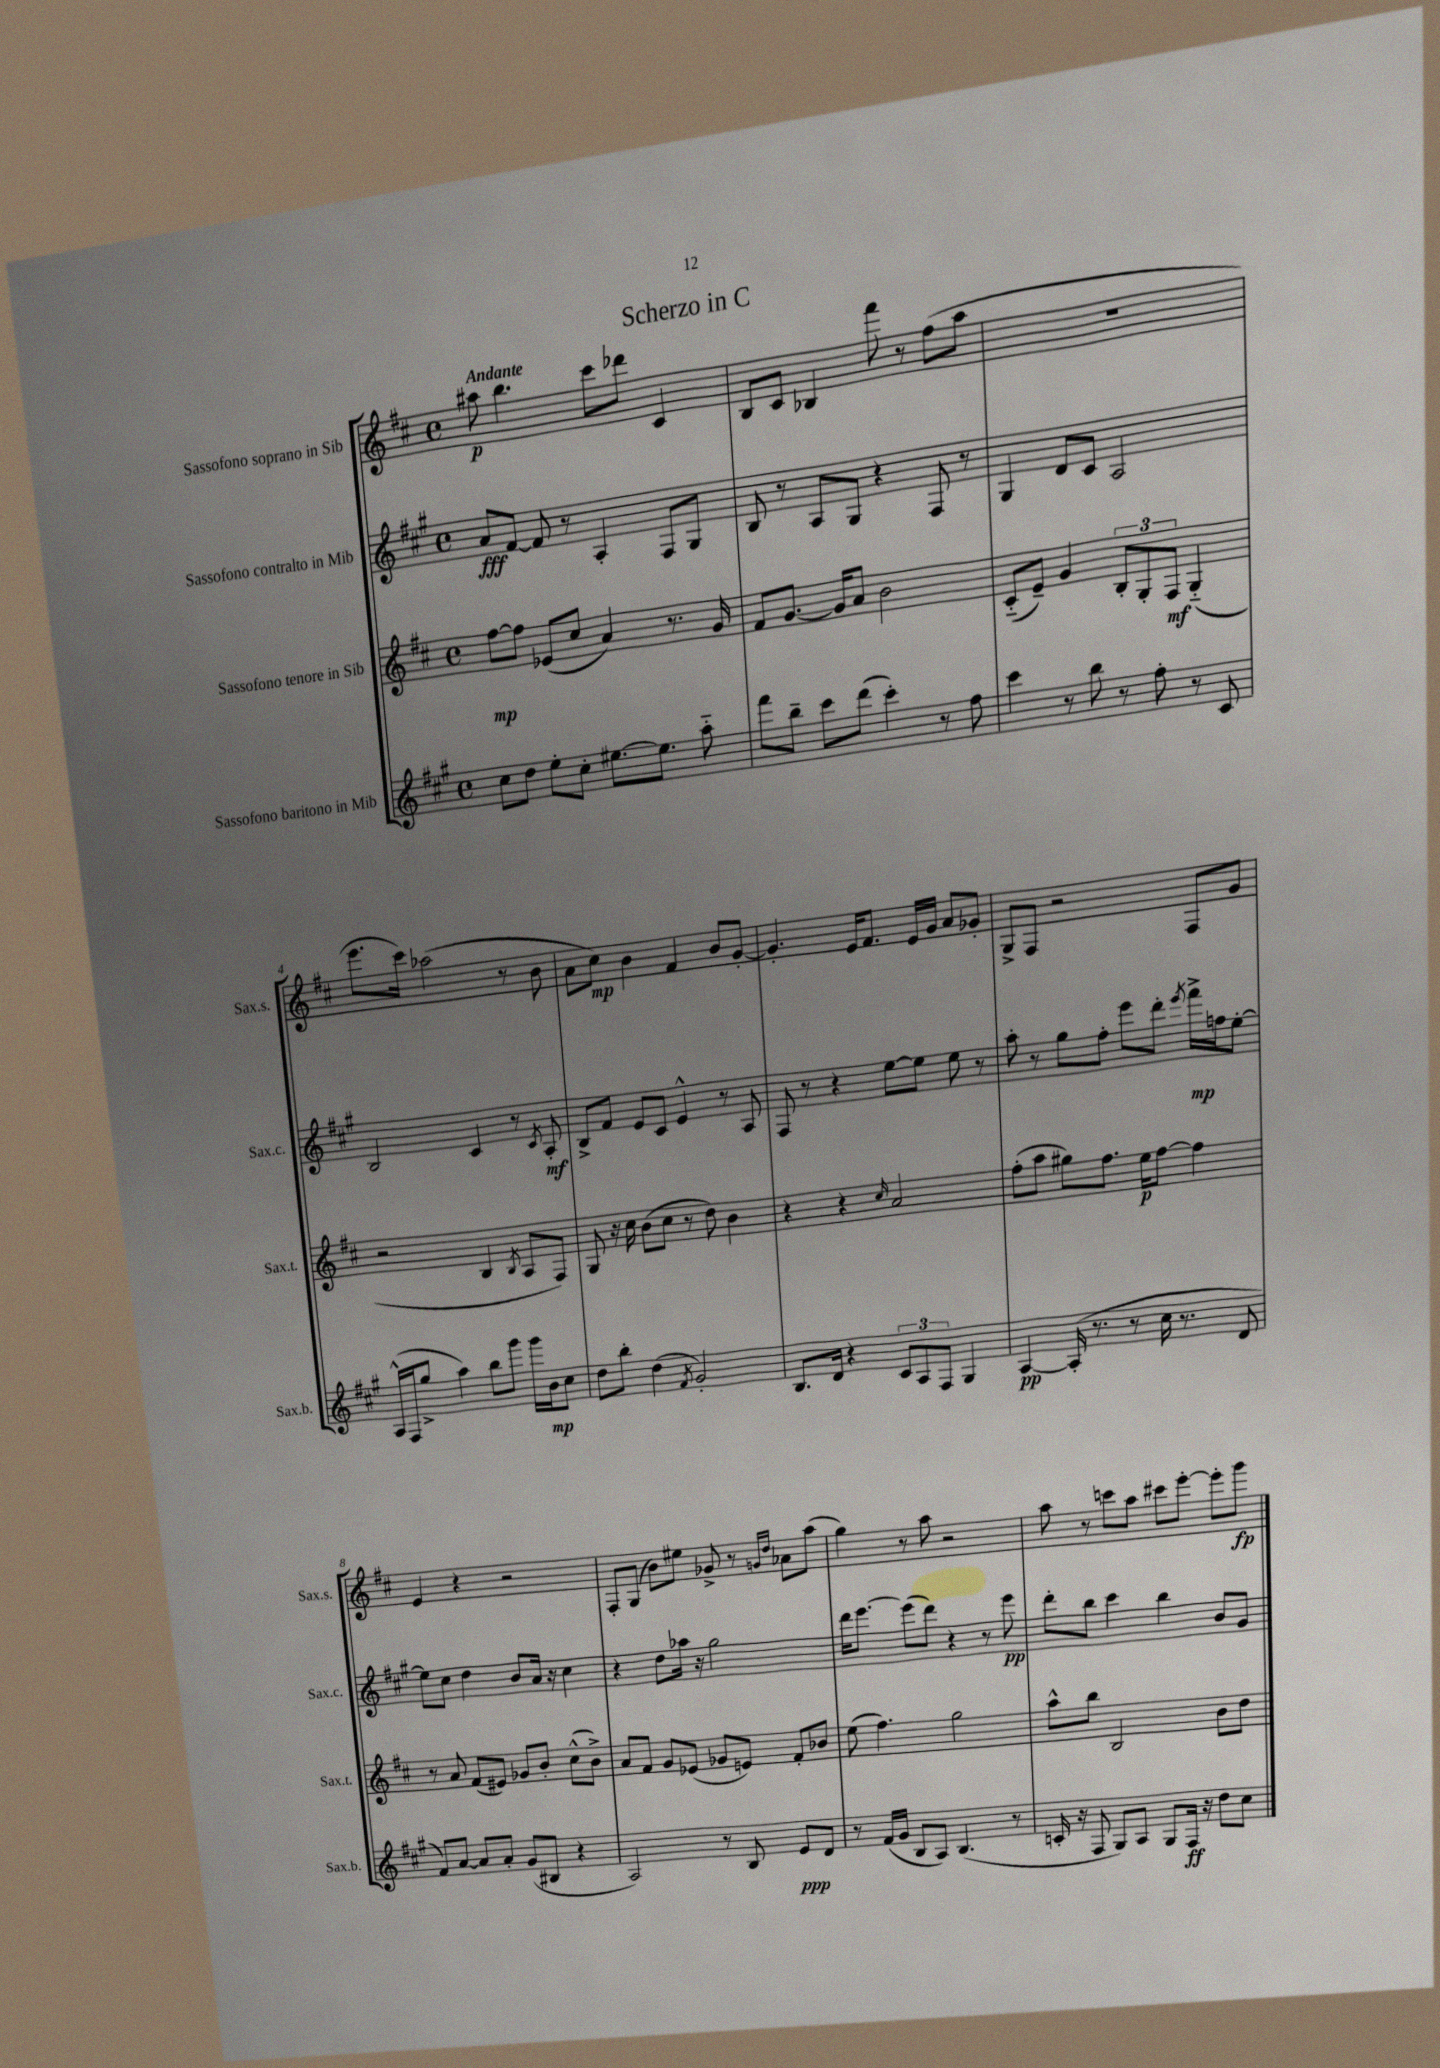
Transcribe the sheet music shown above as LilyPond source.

\header { title = "Scherzo in C" }
<<
\new StaffGroup <<
\new Staff = "s0" \with { instrumentName = "Sassofono soprano in Sib" shortInstrumentName = "Sax.s." } {
    \clef treble \key d \major \defaultTimeSignature \time 4/4 \tempo "Andante"
    \autoBeamOff ais''8\p b''4. cis'''8[ des'''8] cis'4 |
    b8[ cis'8] bes4 fis'''8 r8 fis''8[( a''8] |
    R1 |
    e'''8.[ cis'''16]) aes''2( r8 b'8 |
    a'8[ cis''8]\mp) b'4 fis'4 b'8[ g'8]~-. |
    g'4.-. e'16[ fis'8.] e'16[ g'16] a'8[ ges'8]-. |
    g8[-> fis8] r2 fis8[ g'8] |
    e'4 r4 r2 |
    fis8[-. g8]( b'8[) eis''8] ges'8-> r8 \grace { g'16[ d''16] } aes'8[ a''8]( |
    g''4) r8 a''8 r2 |
    a''8 r8 c'''8[ a''8] cis'''8[ e'''8]~-. e'''8[-. g'''8]\fp \bar "|." |
}
\new Staff = "s1" \with { instrumentName = "Sassofono contralto in Mib" shortInstrumentName = "Sax.c." } {
    \clef treble \key a \major \defaultTimeSignature \time 4/4
    \autoBeamOff a'8[\fff fis'8]~ fis'8 r8 a4-. fis8[ gis8] |
    b8 r8 a8[ gis8] r4 fis8 r8 |
    gis4 d'8[ cis'8] a2 |
    b2 cis'4 r8 \acciaccatura { cis'8 } a8-.\mf |
    b8[-> fis'8] e'8[ cis'8] e'4-^ r8 a8 |
    fis8 r8 r4 e''8[~ e''8] e''8 r8 |
    a''8-. r8 gis''8[ fis''8]-. e'''8[ d'''8]-. \acciaccatura { e'''8 } fis'''16[->\mp f''16 e''8]~-. |
    e''8[ cis''8] d''4 b'8[ a'16] r16 cis''4 |
    r4 d''8[ aes''16] r16 gis''2 |
    d'''16[ e'''8.]~ e'''8[( d'''8]) r4 r8 e'''8\pp |
    d'''8[-. b''8] cis'''4 b''4 b'8[ gis'8] \bar "|." |
}
\new Staff = "s2" \with { instrumentName = "Sassofono tenore in Sib" shortInstrumentName = "Sax.t." } {
    \clef treble \key d \major \defaultTimeSignature \time 4/4
    \autoBeamOff fis''8[~\mp fis''8] ees'8[( cis''8] a'4) r8. g'16 |
    fis'8[ g'8.]~ g'16[ a'8] b'2 |
    cis'8[-_( e'8]--) g'4 \tuplet 3/2 { b8[-. g8-. fis8]\mf } g4-_( |
    r2 b4 \acciaccatura { b8 } a8[ fis8]) |
    g8 r16 cis''16 b'8[( cis''8] r8 d''8) b'4 |
    r4 r4 \grace { cis''16 } a'2 |
    fis''8[-.( a''8] gis''8[) fis''8.] e''16[\p fis''8]~ fis''4 |
    r8 a'8 fis'8[( eis'8]) ges'8[ b'8]-. cis''8[-^( b'8]->) |
    a'8[ fis'8] g'8[ ees'8]( ges'8[ e'8]) fis'8[-. bes'8] |
    e''8( fis''4.) g''2 |
    a''8[-^ b''8] b2 b'8[ d''8] \bar "|." |
}
\new Staff = "s3" \with { instrumentName = "Sassofono baritono in Mib" shortInstrumentName = "Sax.b." } {
    \clef treble \key a \major \defaultTimeSignature \time 4/4
    \autoBeamOff cis''8[ d''8] e''8[-. cis''8]-. eis''8.[~ eis''8.] a''8-_ |
    fis'''8[ b''8]-- cis'''8[ d'''8]( cis'''4-.) r8 fis''8 |
    cis'''4 r8 b''8 r8 fis''8-. r8 cis'8 |
    a16[-^( fis16 gis''8]-> a''4) b''8[ gis'''8] gis'''16[ b'16\mp cis''8] |
    d''8[ b''8]-. d''4( \acciaccatura { fis'8 } gis'2-.) |
    b8.[ d'16] r4 \tuplet 3/2 { cis'8[ a8 fis8] } gis4 |
    a4~\pp a16-.( r8. r8 cis''16 r8. d'8 |
    fis'8[) a'8]~ a'8[ a'8]-. gis'8[( bis8] r4 |
    a2) r8 b8 e'8[\ppp d'8] |
    r8 fis'16[( gis'16] b8[ a8]) b4.( r8 |
    c'16-. r16 fis8 gis8[) a8] gis8[ fis16]\ff r16 d''8[ cis''8] \bar "|." |
}
>>
>>
